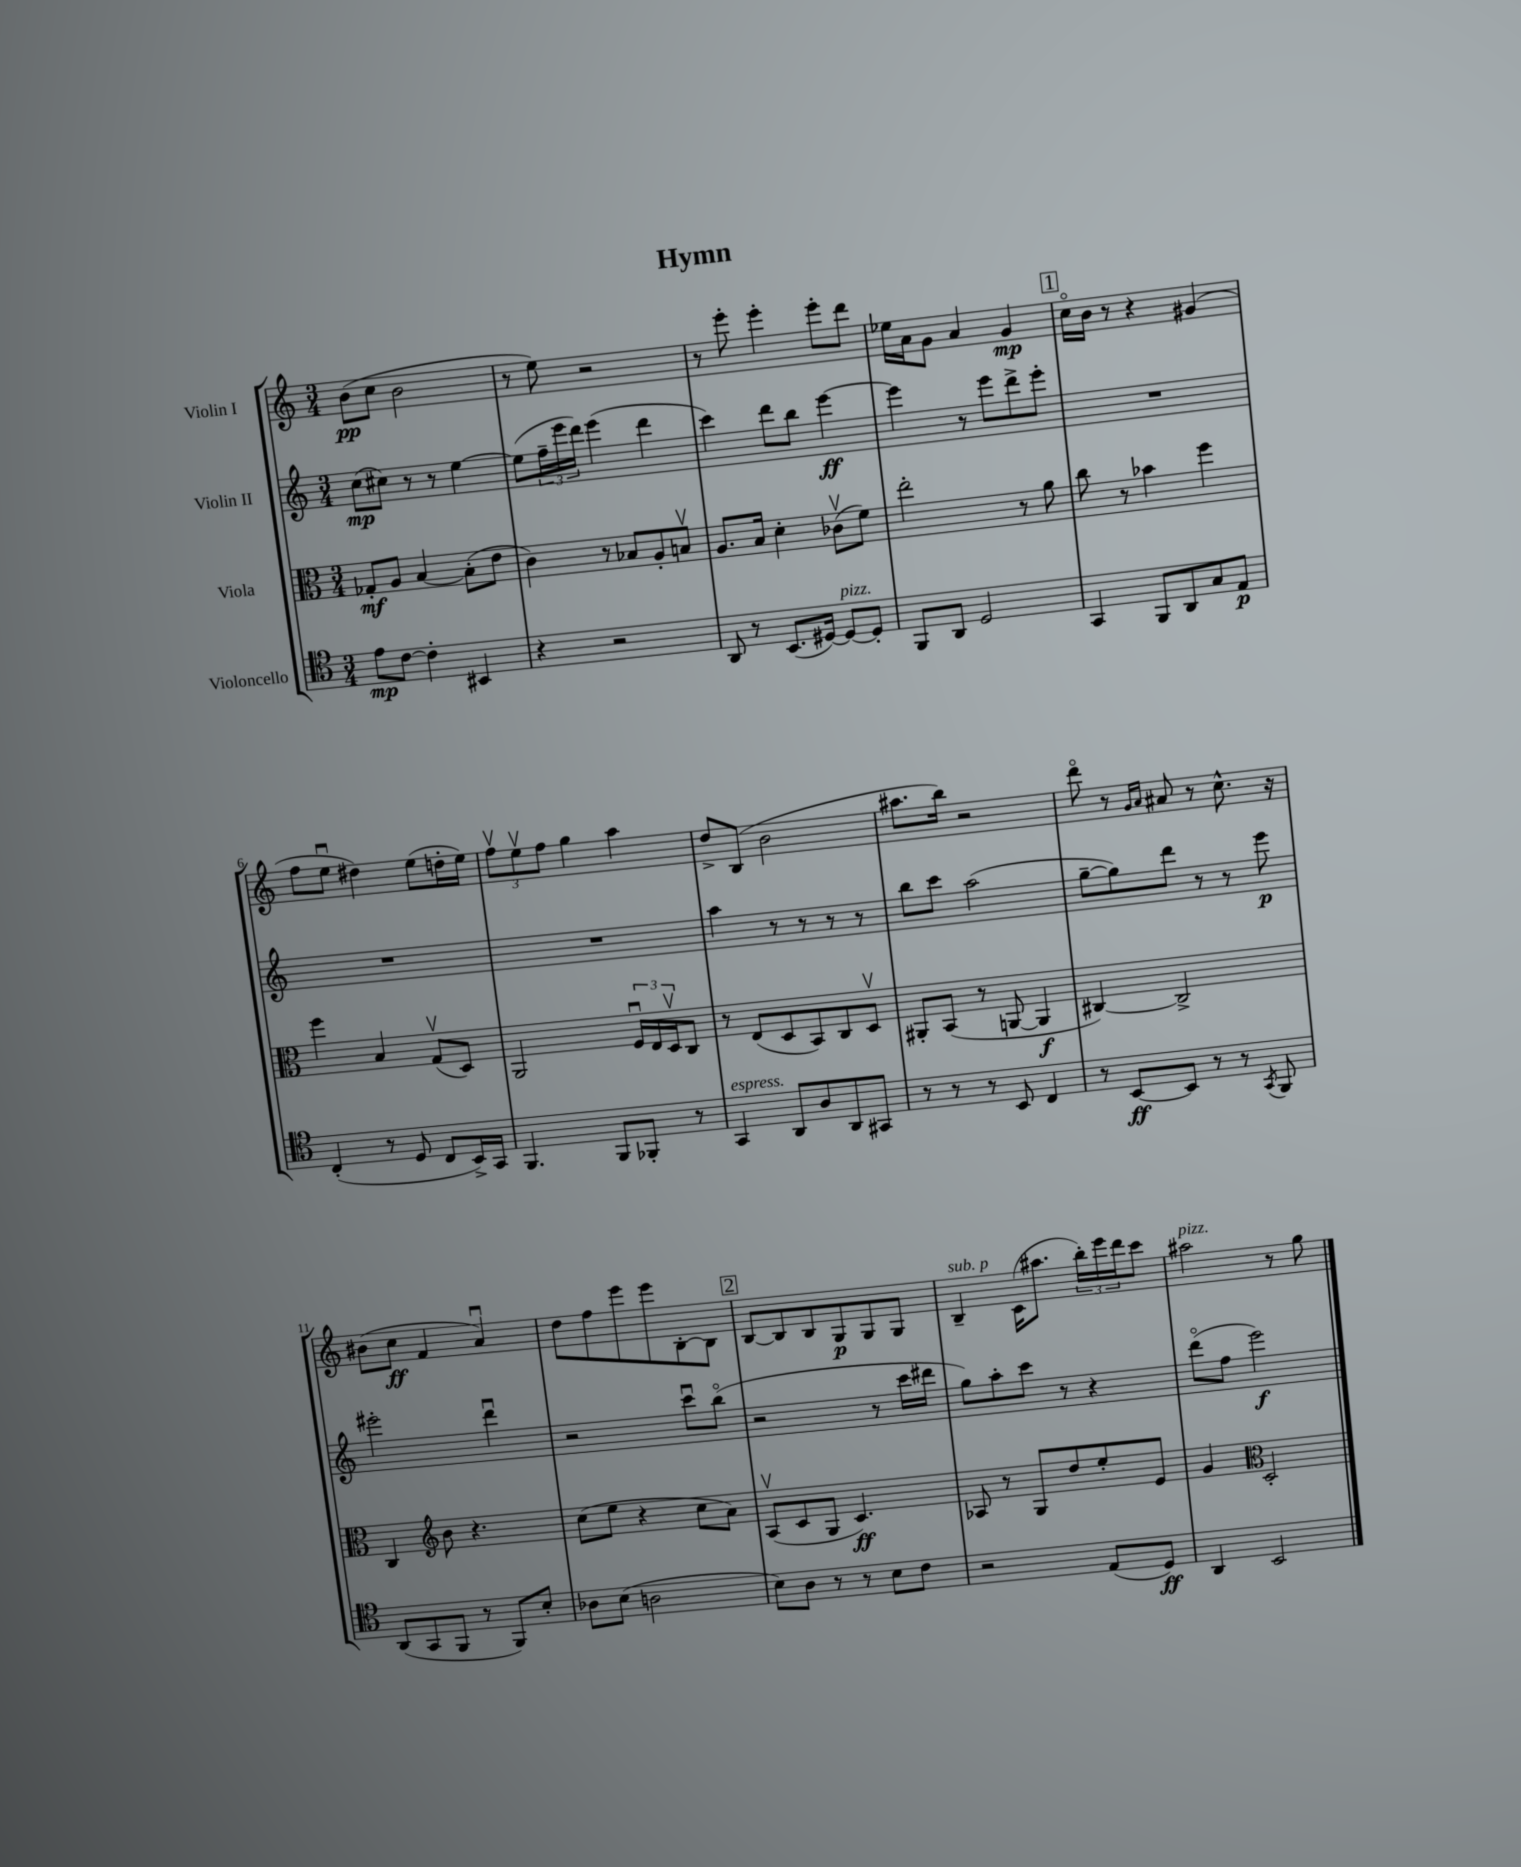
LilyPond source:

\header { title = "Hymn" }
<<
\new StaffGroup <<
\new Staff = "s0" \with { instrumentName = "Violin I" } {
    \clef treble \key c \major \numericTimeSignature \time 3/4
    b'8\pp( c''8 b'2 |
    r8 e''8) r2 |
    r8 e'''8-. e'''4-. e'''8-. d'''8 |
    ees''16 a'16 g'8 a'4 g'4\mp |
    \mark \markup { \box "1" } c''16\flageolet b'16 r8 r4 gis'4( |
    f''8 e''8\downbow dis''4) e''8( d''16-. e''16) |
    \tuplet 3/2 { f''8\upbow e''8\upbow f''8 } g''4 a''4 |
    d''8-> b8( b'2 |
    ais''8. b''16) r2 |
    d'''8\flageolet r8 \grace { g'16 a'16 } ais'8 r8 c''8.-^ r16 |
    bis'8( c''8\ff f'4 a'4\downbow) |
    d''8 f''8 e'''8 e'''8 b8~-. b8 |
    \mark \markup { \box "2" } b8~ b8 b8 g8\p g8 g8 |
    b4--^\markup { \italic "sub. p" } c'16( ais''8. \tuplet 3/2 { b''16-.) e'''16 d'''16 } c'''8 |
    ais''2^\markup { \italic "pizz." } r8 g''8 \bar "|." |
}
\new Staff = "s1" \with { instrumentName = "Violin II" } {
    \clef treble \key c \major \numericTimeSignature \time 3/4
    c''8\mp( cis''8) r8 r8 e''4~ |
    e''8( \tuplet 3/2 { f''16-- e'''16 d'''16) } e'''4( d'''4 |
    c'''4) d'''8 b''8 e'''4~\ff |
    e'''4 r8 e'''8 d'''8-> e'''8-. |
    \mark \markup { \box "1" } R2. |
    R2. |
    R2. |
    a''4 r8 r8 r8 r8 |
    b''8 c'''8 a''2( |
    g''8~-- g''8) d'''8 r8 r8 e'''8\p |
    eis'''2-. d'''4\downbow |
    r2 c'''8\downbow b''8\flageolet( |
    \mark \markup { \box "2" } r2 r8 c'''16 dis'''16 |
    g''8) a''8-. c'''8 r8 r4 |
    d'''8\flageolet( f''8 e'''2\f) \bar "|." |
}
\new Staff = "s2" \with { instrumentName = "Viola" } {
    \clef alto \key c \major \numericTimeSignature \time 3/4
    ges8-.\mf a8 b4~ b8-.( e'8 |
    c'4) r8 bes8 a8-. b8\upbow |
    a8. b16 d'4-. ces'8\upbow( f'8) |
    e''2-. r8 a'8 |
    \mark \markup { \box "1" } c''8 r8 bes'4 f''4 |
    f''4 b4 g8\upbow( d8) |
    a,2 \tuplet 3/2 { f16\downbow e16 d16\upbow } c8 |
    r8 e8( d8 b,8) c8 d8\upbow |
    ais,8-. b,8( r8 a,8~ a,4\f |
    cis4~) cis2-> |
    c4 \clef treble b'8 r4. |
    c''8( e''8 r4 c''8 a'8) |
    \mark \markup { \box "2" } a8\upbow( c'8 g8 c'4.\ff) |
    aes8 r8 g8 d''8 e''8-. e'8 |
    g'4 \clef alto d2-. \bar "|." |
}
\new Staff = "s3" \with { instrumentName = "Violoncello" } {
    \clef tenor \key c \major \numericTimeSignature \time 3/4
    e'8\mp c'8~ c'4-. bis,4 |
    r4 r2 |
    a,8 r8 b,8.( dis16~) dis8~^\markup { \italic "pizz." } dis8-. |
    f,8 a,8 d2 |
    \mark \markup { \box "1" } g,4 f,8 a,8 g8 e8\p |
    c4-.( r8 d8 c8 b,16->) g,16 |
    f,4. f,8 fes,8-. r8 |
    g,4^\markup { \italic "espress." } a,8 a8 a,8 gis,8 |
    r8 r8 r8 b,8 c4 |
    r8 b,8~\ff b,8 r8 r8 \acciaccatura { g,8 } f,8 |
    a,8( g,8 f,8 r8 f,8) b8-. |
    aes8 b8( a2 |
    \mark \markup { \box "2" } b8) a8 r8 r8 b8 c'8 |
    r2 e8( d8\ff) |
    a,4 b,2 \bar "|." |
}
>>
>>
